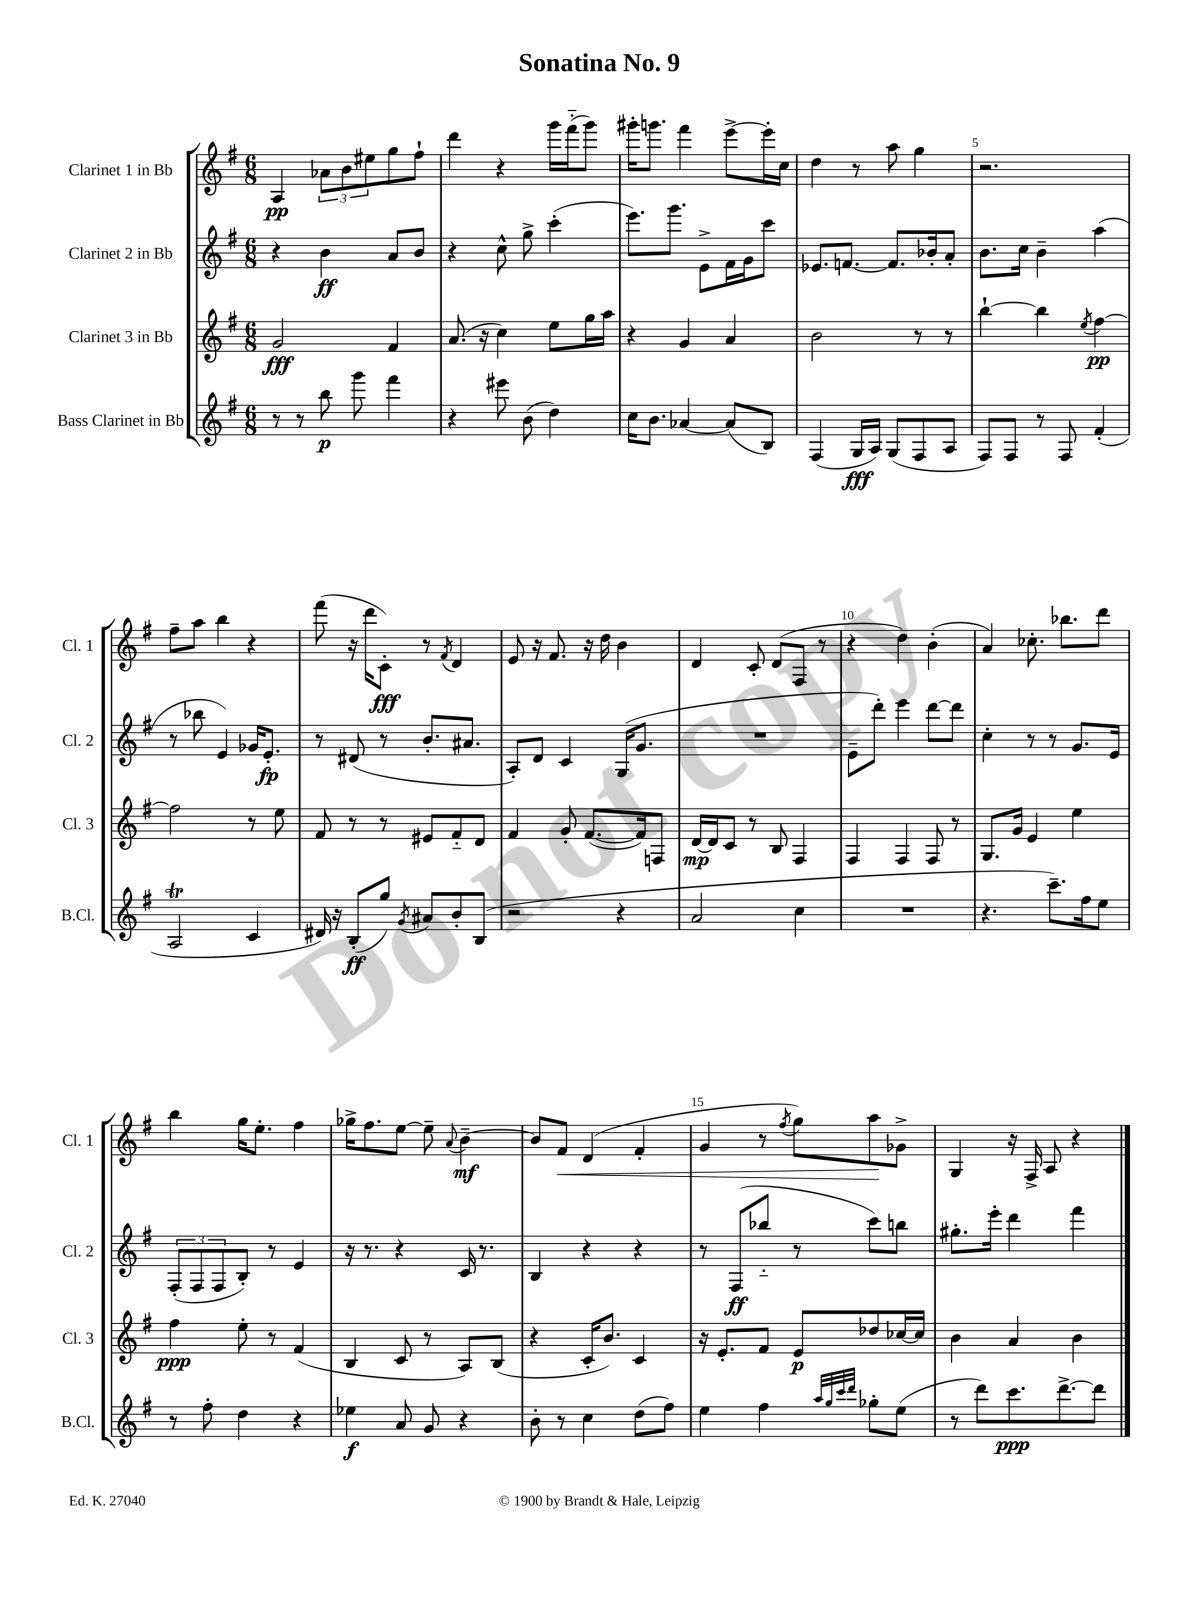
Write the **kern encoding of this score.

**kern	**kern	**kern	**kern
*staff4	*staff3	*staff2	*staff1
*clefG2	*clefG2	*clefG2	*clefG2
*k[f#]	*k[f#]	*k[f#]	*k[f#]
*M6/8	*M6/8	*M6/8	*M6/8
8r	2g	4r	4A
8r	.	.	.
8bb	.	4b	12a-
.	.	.	12b
8ggg	.	.	.
.	.	.	12ee#
4fff#	4f#	8a	8gg
.	.	8b	8ff#`
=	=	=	=
4r	(8.a	4r	4ddd
.	16r	.	.
8eee#	4cc)	8cc^^	4r
(8b	.	8gg^	.
4dd)	8ee	(4ccc'	16ggg
.	.	.	(16fff#'~
.	16gg	.	8ggg)
.	16aa	.	.
=	=	=	=
16cc	4r	8.eee)	16ggg#'
8.b	.	.	8.ggg
.	.	8.ggg	.
[4a-	4g	.	4fff#
.	.	8e^	.
(8a-]	4a	16f#	[8eee^
.	.	16g	.
8B)	.	8ccc	16eee']
.	.	.	16cc
=	=	=	=
(4F#	2b	8.e-	4dd
.	.	[8.f	.
16G	.	.	8r
16A)	.	.	.
(8G	.	8.f]	8aa
8F#	8r	.	4gg
.	.	16b-'	.
8A	8r	8a'	.
=	=	=	=
8F#)	[4bb`	8.b	2.r
8F#	.	.	.
.	.	16cc	.
8r	4bb]	4b~	.
8F#	.	.	.
.	8qee	.	.
(4f#'	[4ff#	(4aa	.
=	=	=	=
2A	2ff#]	8r	8ff#~
.	.	8bb-	8aa
.	.	4e)	4bb
4c	8r	16g-	4r
.	.	8.e'	.
.	8ee	.	.
=	=	=	=
16d#)	8f#	8r	(8fff#
16r	.	.	.
(8B'	8r	(8d#	16r
.	.	.	16ddd
8gg)	8r	8r	8c')
8qg	.	.	.
8a#	8e#	8.b'	8r
.	.	.	8qf#
8b'	8f#'~	.	4d
.	.	8.a#	.
(8B	8d	.	.
=	=	=	=
2r	4f#	8A')	8e
.	.	8d	16r
.	.	.	8.f#
.	8g'	4c	.
.	([8.f#	.	16r
.	.	.	16dd
4r	.	(16G	4b
.	16f#])	8.g	.
.	8F	.	.
=	=	=	=
2a	[16d	2.r	4d
.	16d]	.	.
.	8c	.	.
.	8r	.	8c'
.	8B	.	(8d
4cc	4F#	.	8F#
.	.	.	8r
=	=	=	=
2.r	4F#	8e~	4r
.	.	8ddd')	.
.	4F#	4eee	4dd)
.	8F#	[8ddd	(4b'
.	8r	8ddd]	.
=	=	=	=
4.r	8.G	4cc'	4a)
.	16g	.	.
.	4e	8r	8.cc-'
8.ccc~)	.	8r	.
.	.	.	8.bb-
.	4ee	8.g	.
16ff#	.	.	.
8ee	.	.	8ddd
.	.	16e	.
=	=	=	=
8r	4ff#	(12F#'	4bb
.	.	12F#	.
8ff#'	.	.	.
.	.	12F#	.
4dd	8ee'	8B')	16gg
.	.	.	8.ee'
.	8r	8r	.
4r	(4f#	4e	4ff#
=	=	=	=
4ee-	4B	16r	16gg-^
.	.	8.r	8.ff#
8a	8c	4r	[8ee
8g	8r	.	8ee~]
.	.	.	8qqa
4r	8A)	16c	[4b~
.	.	8.r	.
.	(8B	.	.
=	=	=	=
8b'	4r	4B	8b]
8r	.	.	8f#
4cc	16c'	4r	(4d
.	8.b)	.	.
(8dd	4c	4r	4f#'
8ff#)	.	.	.
=	=	=	=
4ee	16r	8r	4g
.	8.e'	.	.
.	.	(8F#	.
4ff#	8f#	8bb-'~	8r
.	.	.	8qff#
.	8e	8r	8gg)
32qqaa	.	.	.
32qqgg	.	.	.
32qqccc	.	.	.
32qqddd	.	.	.
8gg-'	8dd-	8ccc)	8aa
(8ee	[16cc-	8bb	8g-^
.	16cc-]	.	.
=	=	=	=
8r	4b	8.gg#'	4G
8ddd)	.	.	.
.	.	16eee'	.
8.ccc	4a	4ddd	16r
.	.	.	16F#^
.	.	.	8A
[8.ddd^	.	.	.
.	4b	4fff#	4r
8ddd]	.	.	.
==	==	==	==
*-	*-	*-	*-
